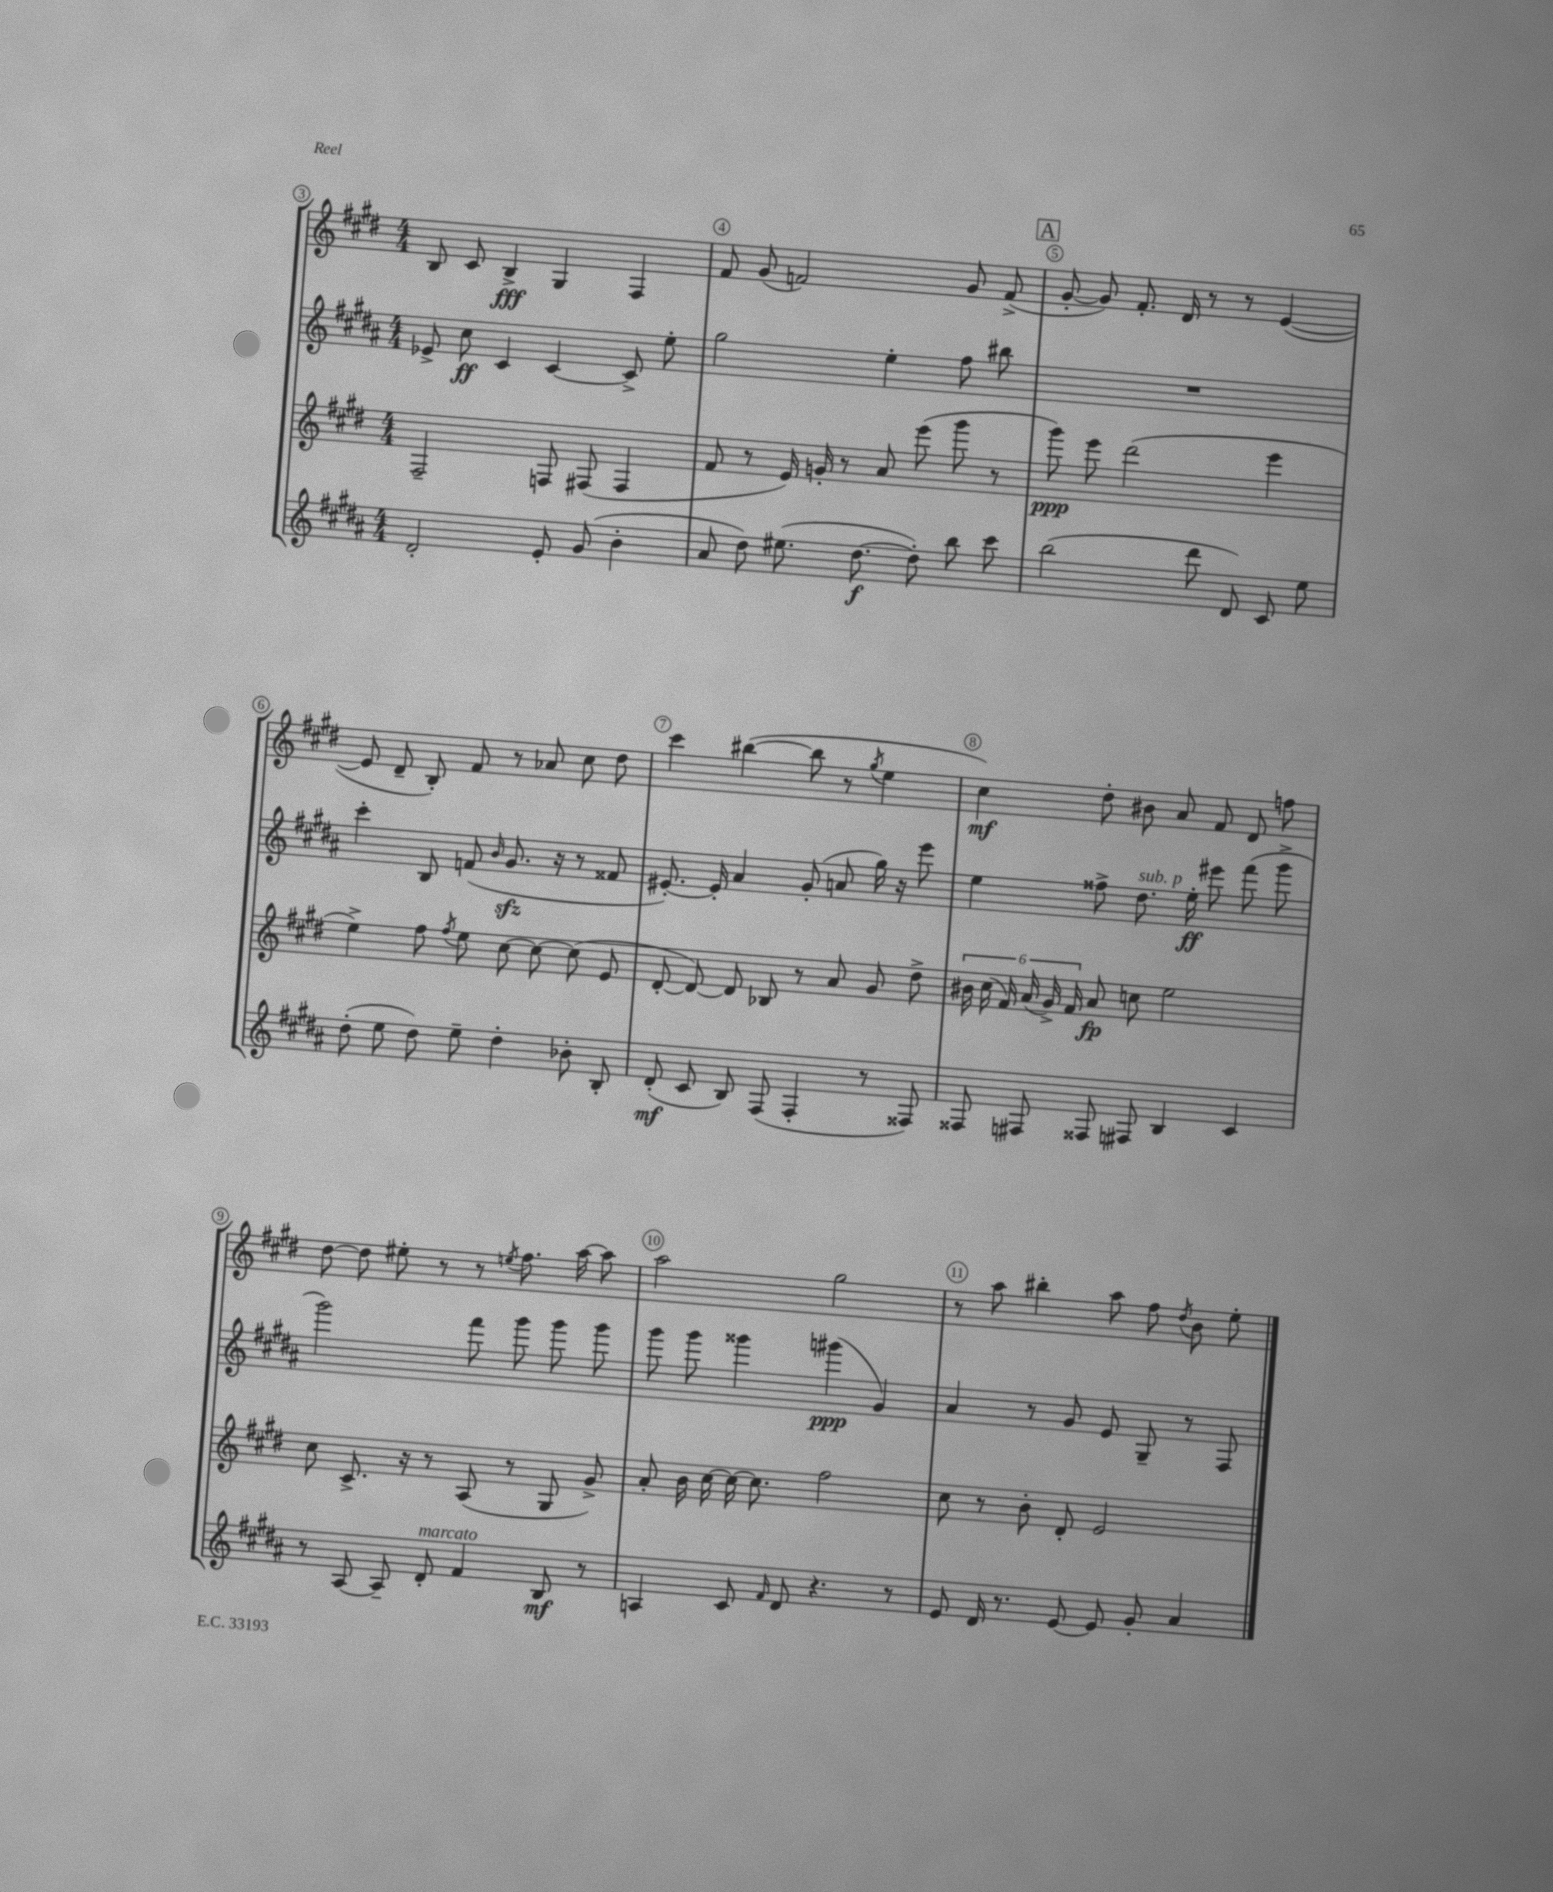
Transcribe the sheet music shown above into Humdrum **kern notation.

**kern	**dynam	**kern	**dynam	**kern	**dynam	**kern	**dynam
*part4	*part4	*part3	*part3	*part2	*part2	*part1	*part1
*staff4	*staff4	*staff3	*staff3	*staff2	*staff2	*staff1	*staff1
*clefG2	*	*clefG2	*	*clefG2	*	*clefG2	*
*k[f#c#g#d#a#]	*	*k[f#c#g#d#]	*	*k[f#c#g#d#a#]	*	*k[f#c#g#d#]	*
*M4/4	*	*M4/4	*	*M4/4	*	*M4/4	*
=3	=3	=3	=3	=3	=3	=3	=3
2d#'/	.	2F#~/	.	8e-X^/	.	8B/	.
.	.	.	.	8cc#\	ff	8c#/	.
.	.	.	.	4c#/	.	4B^/	fff
8e'/	.	8Fn/	.	[4c#/	.	4G#/	.
(8g#/	.	(8F#X/	.	.	.	.	.
4b'\	.	4F#/	.	8c#^/]	.	4F#/	.
.	.	.	.	8ee'\	.	.	.
=4	=4	=4	=4	=4	=4	=4	=4
8a#/	.	8f#/	.	2gg#\	.	8f#/	.
8dd#\)	.	8r	.	.	.	(8g#/	.
(8.ee#X\	.	16e/)	.	.	.	2fn/)	.
.	.	16gn'/	.	.	.	.	.
.	.	8r	.	.	.	.	.
[8.dd#\	f	.	.	.	.	.	.
.	.	8a/	.	4ee'\	.	.	.
8dd#'\])	.	(8eee\	.	.	.	.	.
8bb\	.	8ggg#\	.	8ff#\	.	8g#/	.
8ccc#\	.	8r	.	8bb#X\	.	(8f^/	.
!!LO:REH:place=s1:t=A
=5	=5	=5	=5	=5	=5	=5	=5
(2bb\	.	8ggg#\)	ppp	1r	.	[8g#'/	.
.	.	8eee\	.	.	.	8g#/])	.
.	.	(2ddd#\	.	.	.	8.f#'/	.
.	.	.	.	.	.	16d#/	.
8ddd#\	.	.	.	.	.	8r	.
8d#/)	.	.	.	.	.	8r	.
8c#/	.	4eee\	.	.	.	([4e/	.
8ee\	.	.	.	.	.	.	.
!!LO:LB:g=z
=6	=6	=6	=6	=6	=6	=6	=6
(8dd#'\	.	4ee^\)	.	4ccc#'\	.	8e/]	.
8ee\	.	.	.	.	.	8d#~/	.
8dd#\)	.	8ff#\	.	8B/	.	8B'/)	.
.	.	8qff#/	.	.	.	.	.
8ee~\	.	8ee\	.	(8fn/	.	8f#/	.
.	.	.	.	16qqb/	.	.	.
4dd#'\	.	[8cc#\	.	8.g#zz/	.	8r	.
.	.	8cc#\_	.	.	.	8a-X/	.
.	.	.	.	16r	.	.	.
8b-X'\	.	(8cc#\]	.	8r	.	8cc#\	.
8B'/	.	8e/	.	8f##X/	.	8dd#\	.
=7	=7	=7	=7	=7	=7	=7	=7
(8d#'/	mf	[8d#'/	.	[8.e#X'/)	.	4ccc#\	.
8c#/	.	8d#/_)	.	.	.	.	.
.	.	.	.	16e#'/]	.	.	.
8B/)	.	8d#/]	.	4a#/	.	([4bb#X\	.
(8F#/	.	8B-X/	.	.	.	.	.
4F#'/	.	8r	.	(8g#'/	.	8bb#\]	.
.	.	8a/	.	8an/	.	8r	.
.	.	.	.	.	.	8qgg#/	.
8r	.	8g#/	.	16gg#\)	.	4ee\	.
.	.	.	.	16r	.	.	.
8F##X/)	.	8dd#^\	.	8eee\	.	.	.
=8	=8	=8	=8	=8	=8	=8	=8
8F##X/	.	24b#X\	.	4ee\	.	4cc#\)	mf
.	.	(24cc#\	.	.	.	.	.
.	.	24f#/)	.	.	.	.	.
8F#X/	.	(24a/	.	.	.	.	.
.	.	24g#^/)	.	.	.	.	.
.	.	24f#/	.	.	.	.	.
8F##X/	.	8a/	fp	8ff##X^\	.	8dd#'\	.
!	!	!	!	!LO:TX:a:i:t=sub. p	!	!	!
8F#X/	.	8ccn\	.	8.dd#\	.	8b#X\	.
4B/	.	2ee\	.	.	.	8a/	.
.	.	.	.	16ee'\	ff	.	.
.	.	.	.	8eee#X\	.	8f#/	.
4c#/	.	.	.	(8fff#\	.	8d#/	.
.	.	.	.	8ggg#^\	.	8ffn\	.
!!LO:LB:g=z
=9	=9	=9	=9	=9	=9	=9	=9
8r	.	8cc#\	.	2ggg#\)	.	[8dd#\	.
[8A#/	.	8.c#^/	.	.	.	8dd#\]	.
8A#~/]	.	.	.	.	.	8ee#X'\	.
.	.	16r	.	.	.	.	.
!LO:TX:a:i:t=marcato	!	!	!	!	!	!	!
8d#'/	.	8r	.	.	.	8r	.
4f#/	.	(8A/	.	8fff#\	.	8r	.
.	.	.	.	.	.	8qeen/	.
.	.	8r	.	8ggg#\	.	8.ff#\	.
8B/	mf	8G#/	.	8ggg#\	.	.	.
.	.	.	.	.	.	[16aa\	.
8r	.	8g#^/)	.	8ggg#\	.	8aa\]	.
=10	=10	=10	=10	=10	=10	=10	=10
4An/	.	8a'/	.	8ggg#\	.	2aa\	.
.	.	16b\	.	8ggg#\	.	.	.
.	.	[16cc#\	.	.	.	.	.
8c#/	.	16cc#\_	.	4ggg##X\	.	.	.
.	.	8.cc#\]	.	.	.	.	.
16qqf#/	.	.	.	.	.	.	.
8d#/	.	.	.	.	.	.	.
4.r	.	2ff#\	.	(4ggg#X\	ppp	2gg#\	.
.	.	.	.	4g#/)	.	.	.
8r	.	.	.	.	.	.	.
=11	=11	=11	=11	=11	=11	=11	=11
8e/	.	8cc#\	.	4a#/	.	8r	.
16d#/	.	8r	.	.	.	8aa\	.
8.r	.	.	.	.	.	.	.
.	.	8b'\	.	8r	.	4bb#X'\	.
[8e/	.	8d#'/	.	8g#/	.	.	.
8e/]	.	2e/	.	8e/	.	8aa\	.
8g#'/	.	.	.	8G#~/	.	8ff#\	.
.	.	.	.	.	.	8qdd#/	.
4a#/	.	.	.	8r	.	8b\	.
.	.	.	.	8F#/	.	8ee'\	.
==	==	==	==	==	==	==	==
*-	*-	*-	*-	*-	*-	*-	*-
